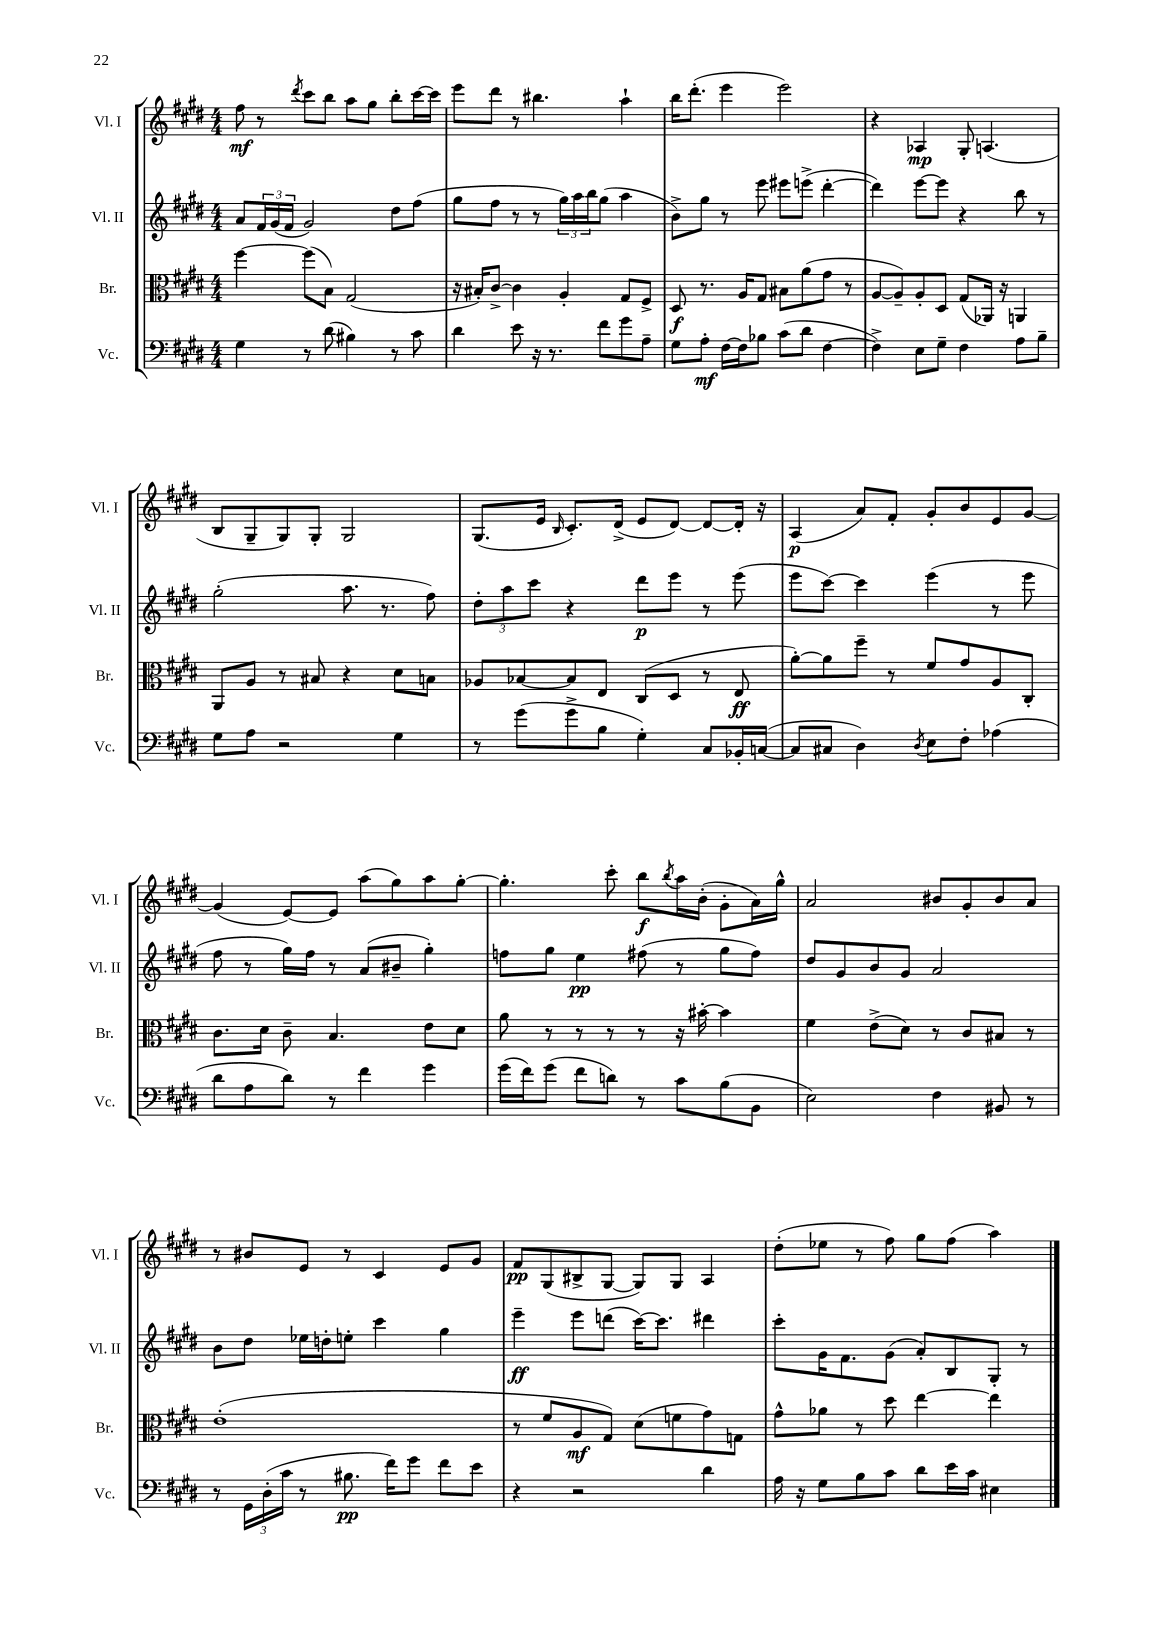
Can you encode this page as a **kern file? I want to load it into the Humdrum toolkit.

**kern	**dynam	**kern	**dynam	**kern	**dynam	**kern	**dynam
*part4	*part4	*part3	*part3	*part2	*part2	*part1	*part1
*staff4	*staff4	*staff3	*staff3	*staff2	*staff2	*staff1	*staff1
*I"Vc.	*	*I"Br.	*	*I"Vl. II	*	*I"Vl. I	*
*I'Vc.	*	*I'Br.	*	*I'Vl. II	*	*I'Vl. I	*
*clefF4	*	*clefC3	*	*clefG2	*	*clefG2	*
*k[f#c#g#d#]	*	*k[f#c#g#d#]	*	*k[f#c#g#d#]	*	*k[f#c#g#d#]	*
*M4/4	*	*M4/4	*	*M4/4	*	*M4/4	*
=125	=125	=125	=125	=125	=125	=125	=125
4G#\	.	[4ff#\	.	8a/L	.	8ff#\	mf
.	.	.	.	24f#/L	.	8r	.
.	.	.	.	(24g#/	.	.	.
.	.	.	.	24f#/JJ	.	.	.
.	.	.	.	.	.	8qddd#/	.
8r	.	(8ff#\L]	.	2g#/)	.	8ccc#\L	.
(8d#\	.	8B\J)	.	.	.	8bb\J	.
4B#X\)	.	(2G#/	.	.	.	8aa\L	.
.	.	.	.	.	.	8gg#\J	.
8r	.	.	.	8dd#\L	.	8bb'\L	.
8c#\	.	.	.	(8ff#\J	.	[16ccc#\L	.
.	.	.	.	.	.	16ccc#\JJ]	.
=126	=126	=126	=126	=126	=126	=126	=126
4d#\	.	16r	.	8gg#\L	.	8eee\L	.
.	.	16B#X'/KL)	.	.	.	.	.
.	.	[8c#^/J	.	8ff#\J	.	8ddd#\J	.
8e\	.	4c#\]	.	8r	.	8r	.
16r	.	.	.	8r	.	4.bb#X\	.
8.r	.	.	.	.	.	.	.
.	.	4A'/	.	24gg#\LL)	.	.	.
.	.	.	.	24aa\	.	.	.
.	.	.	.	24bb\J	.	.	.
8f#\L	.	.	.	(8gg#\J	.	.	.
8g#\	.	8G#/L	.	4aa\	.	4aa`\	.
8A~\J	.	8F#^/J	.	.	.	.	.
=127	=127	=127	=127	=127	=127	=127	=127
8G#\L	.	8D#/	f	8b^\L)	.	16bb\KL	.
.	.	.	.	.	.	(8.ddd#'\J	.
8A'\J	mf	8.r	.	8gg#\J	.	.	.
[16F#\LL	.	.	.	8r	.	4eee\	.
16F#\J]	.	16A/KL	.	.	.	.	.
8B-X\J	.	8G#/J	.	8eee\	.	.	.
(8c#\L	.	8B#X\L	.	8eee#X\L	.	2eee\)	.
8d#\J	.	(8a\	.	(8eeen^\J	.	.	.
[4F#\	.	8g#\J	.	[4ddd#'\	.	.	.
.	.	8r	.	.	.	.	.
=128	=128	=128	=128	=128	=128	=128	=128
4F#^\])	.	[8A/L	.	4ddd#\])	.	4r	.
.	.	8A~/])	.	.	.	.	.
8E\L	.	8A'/	.	[8eee\L	.	4A-X/	mp
8G#~\J	.	8D#/J	.	8eee\J]	.	.	.
4F#\	.	(8G#/L	.	4r	.	8G#'/	.
.	.	16AA-X/Jk)	.	.	.	(4.An/	.
.	.	16r	.	.	.	.	.
8A\L	.	4AAn/	.	8bb\	.	.	.
8B~\J	.	.	.	8r	.	.	.
!!LO:LB:g=z
=129	=129	=129	=129	=129	=129	=129	=129
8G#\L	.	8AA/L	.	(2gg#'\	.	8B/L	.
8A\J	.	8A/J	.	.	.	8G#~/	.
2r	.	8r	.	.	.	8G#/)	.
.	.	8B#X/	.	.	.	8G#'/J	.
.	.	4r	.	8.aa\	.	2G#/	.
.	.	.	.	8.r	.	.	.
4G#\	.	8d#\L	.	.	.	.	.
.	.	8Bn\J	.	8ff#\)	.	.	.
=130	=130	=130	=130	=130	=130	=130	=130
8r	.	8A-X/L	.	12dd#'\L	.	(8.G#/L	.
.	.	.	.	12aa\	.	.	.
(8g#\L	.	[8B-X/	.	.	.	.	.
.	.	.	.	12ccc#\J	.	.	.
.	.	.	.	.	.	16e/Jk	.
.	.	.	.	.	.	16qqB/	.
8g#^\	.	8B-/]	.	4r	.	8.c#'/L)	.
8B\J	.	8E/J	.	.	.	.	.
.	.	.	.	.	.	(16d#^/Jk	.
4G#'\)	.	(8C#/L	.	8ddd#\L	p	8e/L	.
.	.	8D#/J	.	8eee\J	.	[8d#/J)	.
8C#/L	.	8r	.	8r	.	8d#/L_	.
16BB-X'/L	.	8E/	ff	(8eee\	.	16d#'/Jk]	.
([16Cn/JJ	.	.	.	.	.	16r	.
=131	=131	=131	=131	=131	=131	=131	=131
8C/L]	.	[8a'\L)	.	8eee\L	.	(4A/	p
8C#X/J	.	8a\]	.	[8ccc#\J)	.	.	.
4D#\)	.	8ff#~\J	.	4ccc#\]	.	8a/L)	.
.	.	8r	.	.	.	8f#'/J	.
8qD#/	.	.	.	.	.	.	.
8E\L	.	8f#/L	.	(4eee\	.	8g#'/L	.
8F#'\J	.	8g#/	.	.	.	8b/	.
(4A-X\	.	8A/	.	8r	.	8e/	.
.	.	8C#'/J	.	8eee\	.	[8g#/J	.
!!LO:LB:g=z
=132	=132	=132	=132	=132	=132	=132	=132
8d#\L	.	8.c#\L	.	8ff#\	.	(4g#/]	.
8A\	.	.	.	8r	.	.	.
.	.	16d#\Jk	.	.	.	.	.
8d#\J)	.	8c#~\	.	16gg#\LL)	.	[8e/L)	.
.	.	.	.	16ff#\JJ	.	.	.
8r	.	4.B/	.	8r	.	8e/J]	.
4f#\	.	.	.	(8a/L	.	(8aa\L	.
.	.	.	.	8b#X~/J	.	8gg#\)	.
4g#\	.	8e\L	.	4gg#'\)	.	8aa\	.
.	.	8d#\J	.	.	.	[8gg#'\J	.
=133	=133	=133	=133	=133	=133	=133	=133
(16g#\LL	.	8a\	.	8ffn\L	.	4.gg#'\]	.
16f#\J)	.	.	.	.	.	.	.
(8g#\J	.	8r	.	8gg#\J	.	.	.
8f#\L	.	8r	.	4ee\	pp	.	.
8dn\J)	.	8r	.	.	.	8ccc#'\	.
8r	.	8r	.	(8ff#X\	.	8bb\L	f
.	.	.	.	.	.	8qbb/	.
8c#\L	.	16r	.	8r	.	16aa\L	.
.	.	[16b#X'\	.	.	.	(16b'\JJ	.
(8B\	.	4b#\]	.	8gg#\L	.	8g#'\L	.
8BB\J	.	.	.	8ff#\J)	.	16a\L)	.
.	.	.	.	.	.	16gg#^^\JJ	.
=134	=134	=134	=134	=134	=134	=134	=134
2E\)	.	4f#\	.	8dd#/L	.	2a/	.
.	.	.	.	8g#/	.	.	.
.	.	(8e^\L	.	8b/	.	.	.
.	.	8d#\J)	.	8g#/J	.	.	.
4F#\	.	8r	.	2a/	.	8b#X/L	.
.	.	8c#/L	.	.	.	8g#'/	.
8BB#X/	.	8B#X/J	.	.	.	8b#/	.
8r	.	8r	.	.	.	8a/J	.
!!LO:LB:g=z
=135	=135	=135	=135	=135	=135	=135	=135
8r	.	(1e'	.	8b\L	.	8r	.
24GG#\LL	.	.	.	8dd#\J	.	8b#X/L	.
(24D#'\	.	.	.	.	.	.	.
24c#\JJ	.	.	.	.	.	.	.
8r	.	.	.	16ee-X\LL	.	8e/J	.
.	.	.	.	16ddn'\J	.	.	.
8.B#X\	pp	.	.	8een'\J	.	8r	.
.	.	.	.	4ccc#\	.	4c#/	.
16f#\KL)	.	.	.	.	.	.	.
8g#\J	.	.	.	.	.	.	.
8f#\L	.	.	.	4gg#\	.	8e/L	.
8e\J	.	.	.	.	.	8g#/J	.
=136	=136	=136	=136	=136	=136	=136	=136
4r	.	8r	.	4eee~\	ff	8f#/L	pp
.	.	8f#/L	.	.	.	(8G#/	.
2r	.	8A/	mf	8eee\L	.	8B#X^/	.
.	.	8G#/J)	.	(8dddn\J	.	[8G#/J	.
.	.	(8d#\L	.	[16ccc#\KL)	.	8G#/L])	.
.	.	.	.	8.ccc#\J]	.	.	.
.	.	8fn\	.	.	.	8G#/J	.
4d#\	.	8g#\)	.	4ddd#X\	.	4A/	.
.	.	8Gn\J	.	.	.	.	.
=137	=137	=137	=137	=137	=137	=137	=137
16A\	.	8g#^^\L	.	8ccc#'\L	.	(8dd#'\L	.
16r	.	.	.	.	.	.	.
8G#\L	.	8a-X\J	.	16g#\K	.	8ee-X\J	.
.	.	.	.	8.f#\	.	.	.
8B\	.	8r	.	.	.	8r	.
8c#\J	.	8dd#\	.	(8g#\J	.	8ff#\)	.
8d#\L	.	[4ee\	.	8a'/L)	.	8gg#\L	.
16e\L	.	.	.	8B/	.	(8ff#\J	.
16c#\JJ	.	.	.	.	.	.	.
4E#X\	.	4ee\]	.	8G#'/J	.	4aa\)	.
.	.	.	.	8r	.	.	.
==	==	==	==	==	==	==	==
*-	*-	*-	*-	*-	*-	*-	*-
